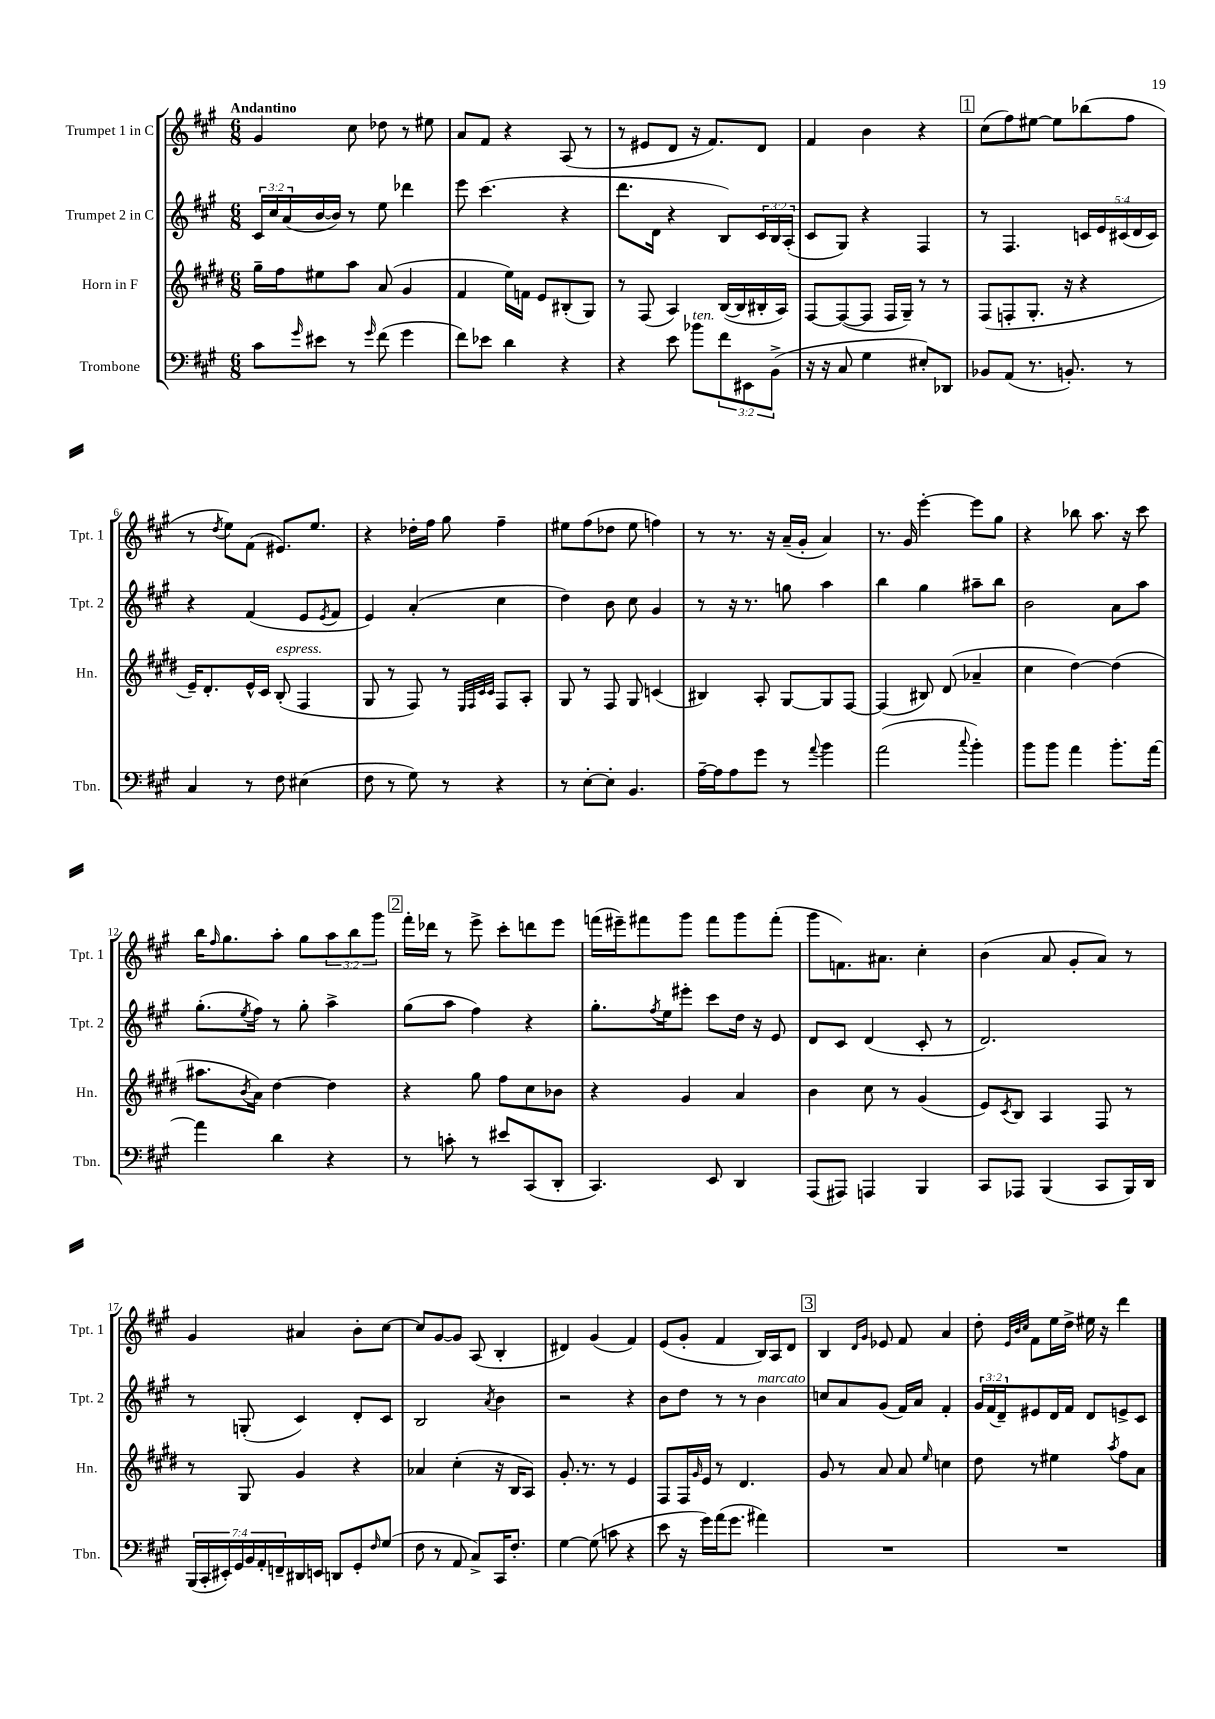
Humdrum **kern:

**kern	**kern	**kern	**kern
*part4	*part3	*part2	*part1
*staff4	*staff3	*staff2	*staff1
*I"Trombone	*I"Horn in F	*I"Trumpet 2 in C	*I"Trumpet 1 in C
*I'Tbn.	*I'Hn.	*I'Tpt. 2	*I'Tpt. 1
*clefF4	*clefG2	*clefG2	*clefG2
*k[f#c#g#]	*k[f#c#g#d#]	*k[f#c#g#]	*k[f#c#g#]
*M6/8	*M6/8	*M6/8	*M6/8
=1	=1	=1	=1
!	!	!	!LO:TX:a:B:t=Andantino
8c#\L	16gg#~\LL	24c#/LL	4g#/
.	.	24cc#/	.
.	16ff#\J	.	.
.	.	(24a/	.
16qqg#/	.	.	.
8e#X\J	8ee#X\	[16b/	.
.	.	16b/JJ])	.
8r	8aa\J	8r	8cc#\
16qqg#/	.	.	.
(8f#\	(8a/	8ee\	8dd-X\
4g#\	4g#/	4ddd-X\	8r
.	.	.	8ee#X\
=2	=2	=2	=2
8f#\L)	4f#/	8eee\	8a/L
8e-X\J	.	(4.ccc#\	8f#/J
4d\	16ee\LL)	.	4r
.	16fn\JJ	.	.
.	8e/L	.	.
4r	(8B#X'/	4r	(8A/
.	8G#/J)	.	8r
=3	=3	=3	=3
4r	8r	8.ddd\L	8r
.	(8F#/	.	8e#X/L
.	.	16d\Jk	.
8e\	4A/)	4r	8d/J
!LO:TX:a:i:t=ten.	!	!	!
8b-X\L	.	.	16r
.	.	.	8.f#/L)
12f#\	([16B/LL	8B/L)	.
.	16B/]	.	.
12EE#X\	.	.	.
.	16B#X'/	24c#/L	8d/J
(12BB^\J	.	24B/	.
.	16A/JJ)	.	.
.	.	(24A'/JJ	.
=4	=4	=4	=4
16r	[8F#/L	8c#/L	4f#/
16r	.	.	.
8C#/	(8F#/_	8G#/J)	.
4G#\	8F#/J]	4r	4b\
.	16F#/LL	.	.
.	16G#~/JJ)	.	.
8E#X'/L)	8r	4F#/	4r
8DD-X/J	8r	.	.
!!LO:REH:place=s1:t=1
=5	=5	=5	=5
8BB-X/L	(8F#/L	8r	(8cc#\L
(8AA/J	8Fn'/	4.F#/	8ff#\)
8.r	8.G#'/J	.	[8ee#X\J
.	.	.	8ee#\L]
8.BBn'/)	16r	.	.
.	4r	20cn/LL	(8bb-X\
.	.	20e/	.
.	.	(20c#X/	.
8r	.	.	8ff#\J
.	.	20d/	.
.	.	20c#/JJ)	.
!!LO:LB:g=z
=6	=6	=6	=6
4C#/	16e~/KL)	4r	8r
.	8.d#'/	.	.
.	.	.	8qdd/
.	.	.	8ee\L)
8r	16e^^/L	(4f#/	(8f#\J
.	16c#/JJ	.	.
!	!LO:TX:a:i:t=espress.	!	!
8F#\	(8B'/	.	8.e#X/L)
(4E#X\	4F#/	8e/L	.
.	.	.	8.ee/J
.	.	8qe/	.
.	.	8f#/J	.
=7	=7	=7	=7
8F#\	8G#/	4e/)	4r
8r	8r	.	.
8G#\)	8F#/)	(4a'/	16dd-X'\LL
.	.	.	16ff#\JJ
8r	8r	.	8gg#\
.	32qqE/LLL	.	.
.	32qqF#/	.	.
.	32qqc#/	.	.
.	32qqc#/JJJ	.	.
4r	8F#/L	4cc#\	4ff#~\
.	8A'/J	.	.
=8	=8	=8	=8
8r	8G#/	4dd\)	8ee#X\L
[8E'\L	8r	.	(8ff#\
8E'\J]	8F#/	8b\	8dd-X\J
4.BB/	8G#/	8cc#\	8ee#\
.	(4cn/	4g#/	4ffn\)
=9	=9	=9	=9
[16A~\LL	4B#X/)	8r	8r
16A\J]	.	.	.
8A\	.	16r	8.r
.	.	8.r	.
8g#\J	8A'/	.	.
.	.	.	16r
8r	[8G#/L	8ggn\	(16a~/LL
.	.	.	16g#'/JJ
8qqa/	.	.	.
4b\	8G#/]	4aa\	4a/)
.	[8F#/J	.	.
=10	=10	=10	=10
(2a\	(4F#/]	4bb\	8.r
.	.	.	16g#/
.	8B#X/)	4gg#\	[4eee'\
.	(8d#/	.	.
8qqcc#/	.	.	.
4b'\)	4a-X~/	8aa#X~\L	8eee\L]
.	.	8bb\J	8gg#\J
=11	=11	=11	=11
8b\L	4cc#\	2b\	4r
8b\J	.	.	.
4a\	[4dd#\)	.	8bb-X\
.	.	.	8.aa\
8.b'\L	(4dd#\]	8a\L	.
.	.	.	16r
.	.	8aa\J	8ccc#\
[16a\Jk	.	.	.
!!LO:LB:g=z
=12	=12	=12	=12
4a\]	8.aa#X\L	(8.gg#'\L	16bb\KL
.	.	.	16qqff#/
.	.	.	8.gg#\
.	8qb/	8qee/	.
.	16a\Jk)	16ff#\Jk)	.
4d\	[4dd#\	8r	8aa'\J
.	.	8gg#'\	8gg#\L
4r	4dd#\]	4aa^\	12aa\
.	.	.	12bb\
.	.	.	12ggg#\J
!!LO:REH:place=s1:t=2
=13	=13	=13	=13
8r	4r	(8gg#\L	16fff#'\LL
.	.	.	16ddd-X\JJ
8cn'\	.	8aa\J	8r
8r	8gg#\	4ff#\)	8eee^\
8e#X/L	8ff#\L	.	8ccc#'\L
(8CC#/	8cc#\	4r	8dddn\
8DD'/J	8b-X\J	.	8eee\J
=14	=14	=14	=14
4.CC#/)	4r	8.gg#'\L	(16fffn\LL
.	.	.	16eee#X~\J)
.	.	.	8fff#X\
.	.	8qff#/	.
.	.	16ee\k	.
.	4g#/	8eee#X'\J	8ggg#\J
8EE/	.	8ccc#\L	8fff#\L
4DD/	4a/	16dd\Jk	8ggg#\
.	.	16r	.
.	.	8e/	(8fff#'\J
=15	=15	=15	=15
(8AAA/L	4b\	8d/L	8ggg#\L
8AAA#X/J)	.	8c#/J	8.fn\)
4AAAn/	8cc#\	(4d/	.
.	.	.	8.a#X\J
.	8r	.	.
4BBB/	(4g#/	8c#'/	4cc#'\
.	.	8r	.
=16	=16	=16	=16
8CC#/L	8e/L)	2.d/)	(4b\
.	8qc#/	.	.
8AAA-X/J	8B/J	.	.
(4BBB/	4A/	.	8a/
.	.	.	8g#'/L
8CC#/L	8F#/	.	8a/J)
16BBB/L)	8r	.	8r
16DD/JJ	.	.	.
!!LO:LB:g=z
=17	=17	=17	=17
(28BBB/LL	8r	8r	4g#/
28CC#'/	.	.	.
28EE#X'/)	.	.	.
28GG#/	.	.	.
.	8G#/	(8Gn'/	.
28BB/	.	.	.
28AA'/	.	.	.
28FFn~/	.	.	.
16DD#X/	4g#/	4c#/)	4a#X/
16EEn/JJ	.	.	.
8DDn/L	.	.	.
8GG#'/	4r	8d'/L	8b'\L
16qqF#/	.	.	.
(8G#/J	.	8c#/J	[8cc#\J
=18	=18	=18	=18
8F#\	4a-X/	2B/	8cc#/L]
8r	.	.	[8g#/
8AA/	(4cc#'\	.	8g#/J]
8C#^/L)	.	.	(8A/
.	.	8qa/	.
16CC#/K	16r	4b\	4B'/
8.F#'/J	16B/KL	.	.
.	8A/J)	.	.
=19	=19	=19	=19
[4G#\	8.g#'/	2r	4d#X/)
.	8.r	.	.
(8G#\]	.	.	(4g#/
8cn\	8r	.	.
4r	4e/	4r	4f#/)
=20	=20	=20	=20
8e\	8F#/L	8b\L	(8e/L
16r	16F#/L	8dd\J	8g#'/J
.	16qqg#/	.	.
16g#\LL)	16e/JJ	.	.
(16a\J	8r	8r	4f#/
8.g#\J	.	.	.
.	4.d#/	8r	.
!	!	!LO:TX:a:i:t=marcato	!
4a#X\)	.	4b\	16B/LL)
.	.	.	16A/J
.	.	.	8d/J
!!LO:REH:place=s1:t=3
=21	=21	=21	=21
2.r	8g#/	8ccn/L	4B/
.	8r	8a/	.
.	.	.	16qqd/LL
.	.	.	16qqg#/JJ
.	8a/	(8g#/J	8e-X/
.	8a/	16f#/LL)	8f#/
.	.	16a/JJ	.
.	16qqee/	.	.
.	4ccn\	4f#'/	4a/
=22	=22	=22	=22
2.r	8dd#\	24g#/LL	8dd'\
.	.	(24f#/	.
.	.	24d~/J)	.
.	.	.	32qqe/LLL
.	.	.	32qqb/
.	.	.	32qqcc#/JJJ
.	8r	8e#X/	8f#\L
.	4ee#X\	16d/L	16ee\L
.	.	16f#/JJ	16dd^\JJ
.	.	8d/L	16ee#X\
.	.	.	16r
.	8qaa/	.	.
.	8ff#\L	8en^/	4ddd\
.	8a\J	8c#/J	.
==	==	==	==
*-	*-	*-	*-
